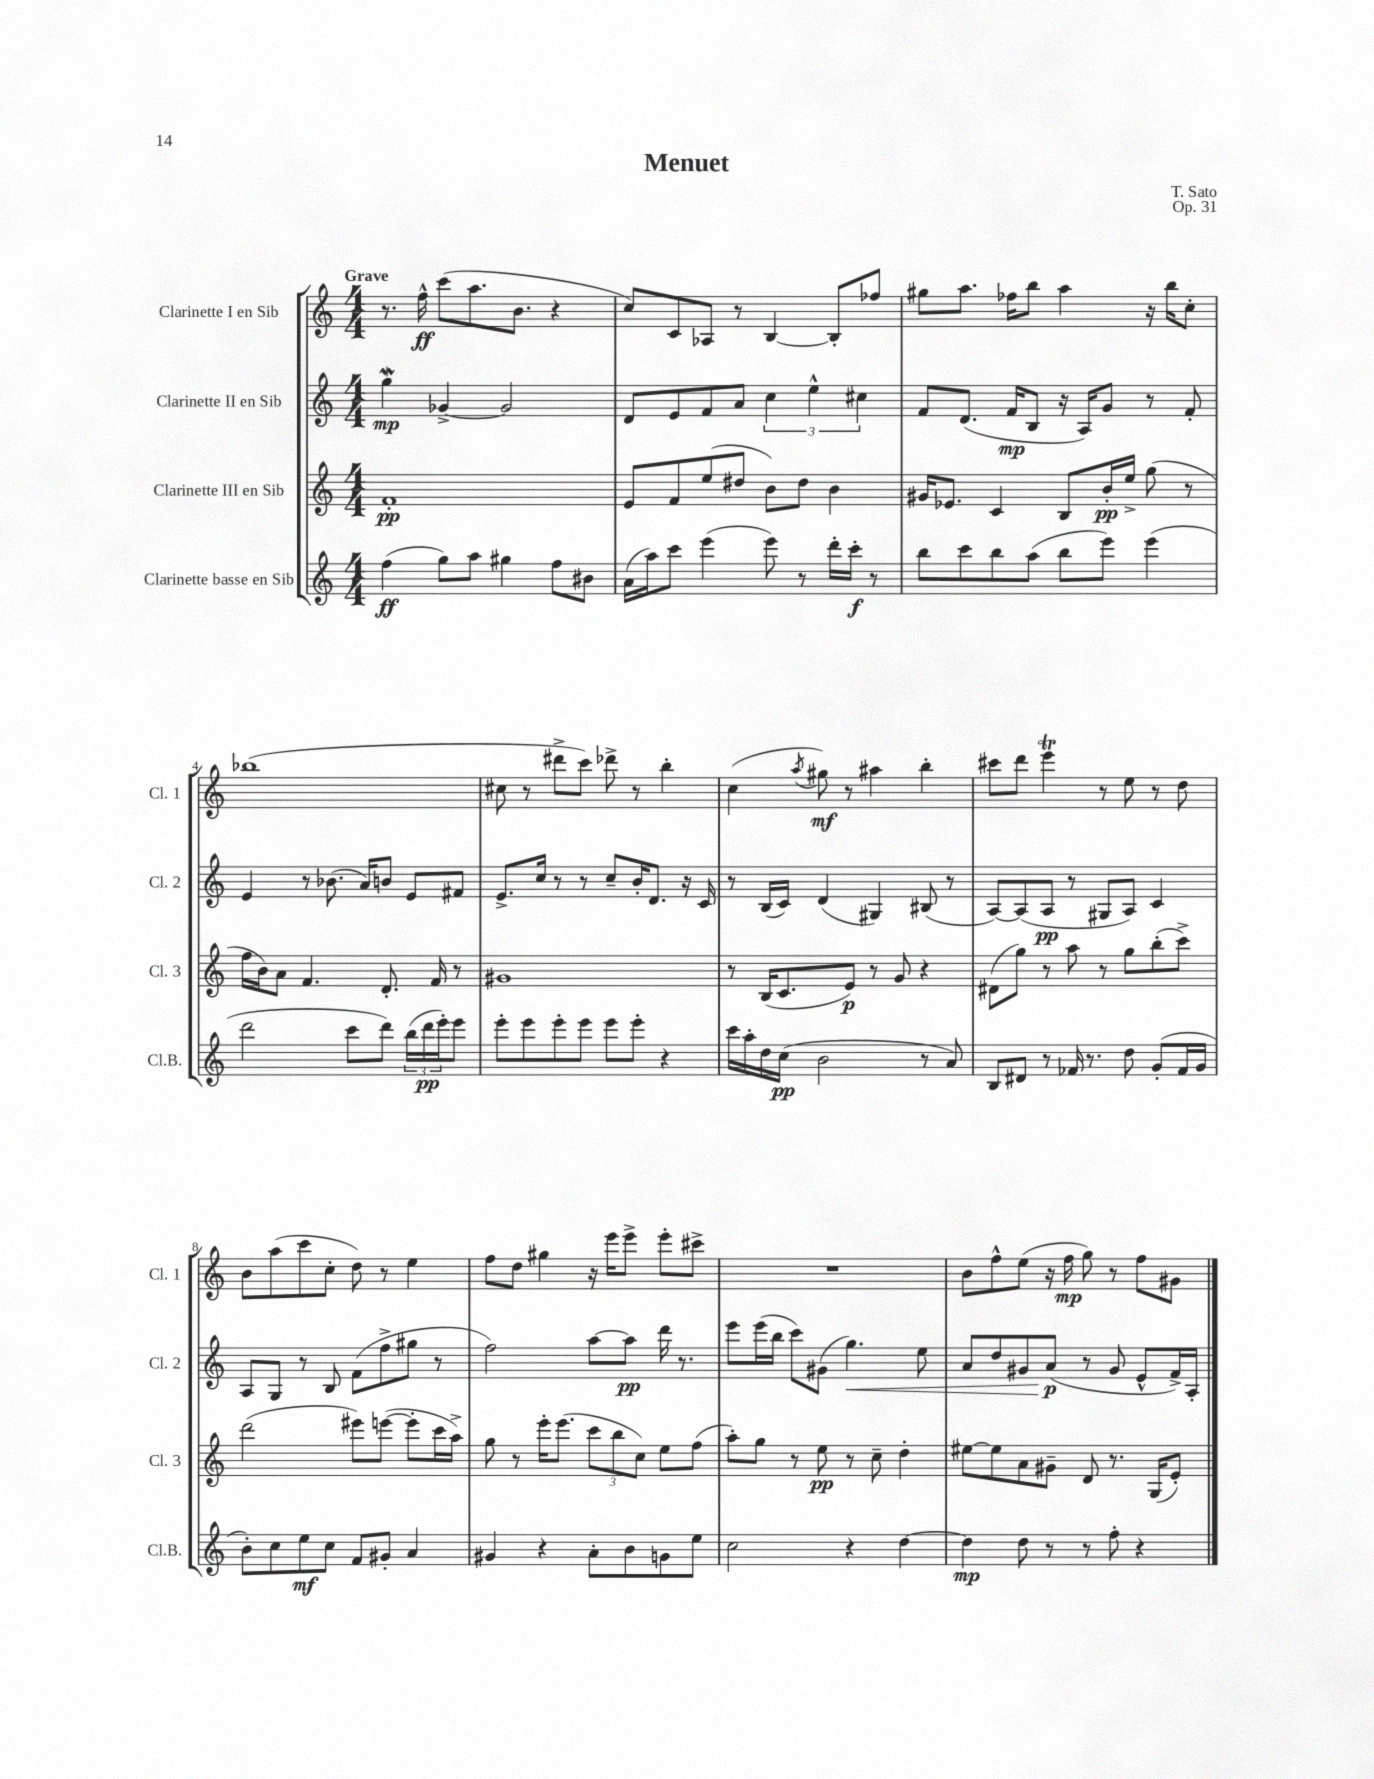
\header { title = "Menuet" composer = "T. Sato" opus = "Op. 31" }
<<
\new StaffGroup <<
\new Staff = "s0" \with { instrumentName = "Clarinette I en Sib" shortInstrumentName = "Cl. 1" } {
    \clef treble \key c \major \numericTimeSignature \time 4/4 \tempo "Grave"
    r8. f''16-^\ff c'''8( a''8. b'8. r4 |
    c''8) c'8 aes8 r8 b4~ b8-. fes''8 |
    gis''8 a''8. fes''16 b''8 a''4 r16 b''16 c''8-. |
    bes''1( |
    cis''8 r8 dis'''8-> c'''8) des'''8-> r8 b''4-. |
    c''4( \acciaccatura { a''8 } gis''8\mf) r8 ais''4 b''4-. |
    cis'''8 d'''8 e'''4\trill r8 e''8 r8 d''8 |
    b'8 a''8( c'''8 c''8-. d''8) r8 e''4 |
    f''8 d''8 gis''4 r16 e'''16 e'''8-> e'''8-. cis'''8-> |
    R1 |
    b'8 f''8-^ e''8( r16 f''16\mp g''8) r8 f''8 gis'8 \bar "|." |
}
\new Staff = "s1" \with { instrumentName = "Clarinette II en Sib" shortInstrumentName = "Cl. 2" } {
    \clef treble \key c \major \numericTimeSignature \time 4/4
    g''4\mordent\mp ges'4~-> ges'2 |
    d'8 e'8 f'8 a'8 \tuplet 3/2 { c''4 e''4-^ cis''4 } |
    f'8 d'8.( f'16\mp b8 r16 a16) g'8 r8 f'8-. |
    e'4 r8 bes'8.( a'16) b'8 e'8 fis'8 |
    e'8.-> c''16 r8 r8 c''8-- b'16-. d'8. r16 c'16 |
    r8 b16( c'16) d'4( gis4) bis8( r8 |
    a8~) a8( a8\pp r8 gis8 a8) c'4 |
    a8 g8 r8 b8 f'8( f''8-> gis''8 r8 |
    f''2) a''8~ a''8\pp d'''16 r8. |
    e'''8 e'''16( b''16 c'''8) gis'8( g''4.\<) e''8 |
    a'8 d''8 gis'8 a'8\p\!( r8 gis'8 e'8-^ f'16->) a16-. \bar "|." |
}
\new Staff = "s2" \with { instrumentName = "Clarinette III en Sib" shortInstrumentName = "Cl. 3" } {
    \clef treble \key c \major \numericTimeSignature \time 4/4
    f'1-.\pp |
    e'8 f'8 e''8( dis''8 b'8) dis''8 b'4 |
    gis'16 ees'8. c'4 b8 b'16-.\pp e''16-> g''8( r8 |
    f''16 b'16) a'8 f'4. d'8.-. f'16 r8 |
    gis'1 |
    r8 b16( c'8. e'8\p) r8 g'8 r4 |
    dis'8( g''8) r8 a''8 r8 g''8 b''8-.( c'''8->) |
    d'''2( eis'''8) e'''8~( e'''8-. c'''16 a''16->) |
    g''8 r8 e'''16-. e'''8.( \tuplet 3/2 { c'''8 b''8 c''8) } e''8 f''8( |
    a''8-.) g''8 r8 e''8\pp r8 c''8-- d''4-. |
    eis''8~ eis''8 a'8 gis'8-- d'8 r8. g16( e'8-.) \bar "|." |
}
\new Staff = "s3" \with { instrumentName = "Clarinette basse en Sib" shortInstrumentName = "Cl.B." } {
    \clef treble \key c \major \numericTimeSignature \time 4/4
    f''4\ff( g''8) a''8 gis''4 f''8 bis'8 |
    a'16( a''16) c'''8 e'''4( e'''8) r8 d'''16-. c'''16-.\f r8 |
    b''8 c'''8 b''8 a''8( b''8 e'''8) e'''4( |
    d'''2 c'''8 d'''8) \tuplet 3/2 { b''16( d'''16\pp e'''16-.) } e'''8 |
    e'''8-. e'''8 e'''8-. e'''8 e'''8 e'''8-. r4 |
    c'''16 a''16-. d''16 c''16\pp( b'2 r8 a'8) |
    b8 dis'8 r8 fes'16 r8. d''8 g'8-.( fes'16 g'16 |
    b'8-.) c''8 e''8\mf c''8 f'8 gis'8-. a'4 |
    gis'4 r4 a'8-. b'8 g'8 e''8 |
    c''2 r4 d''4~ |
    d''4\mp d''8 r8 r8 f''8-. r4 \bar "|." |
}
>>
>>
